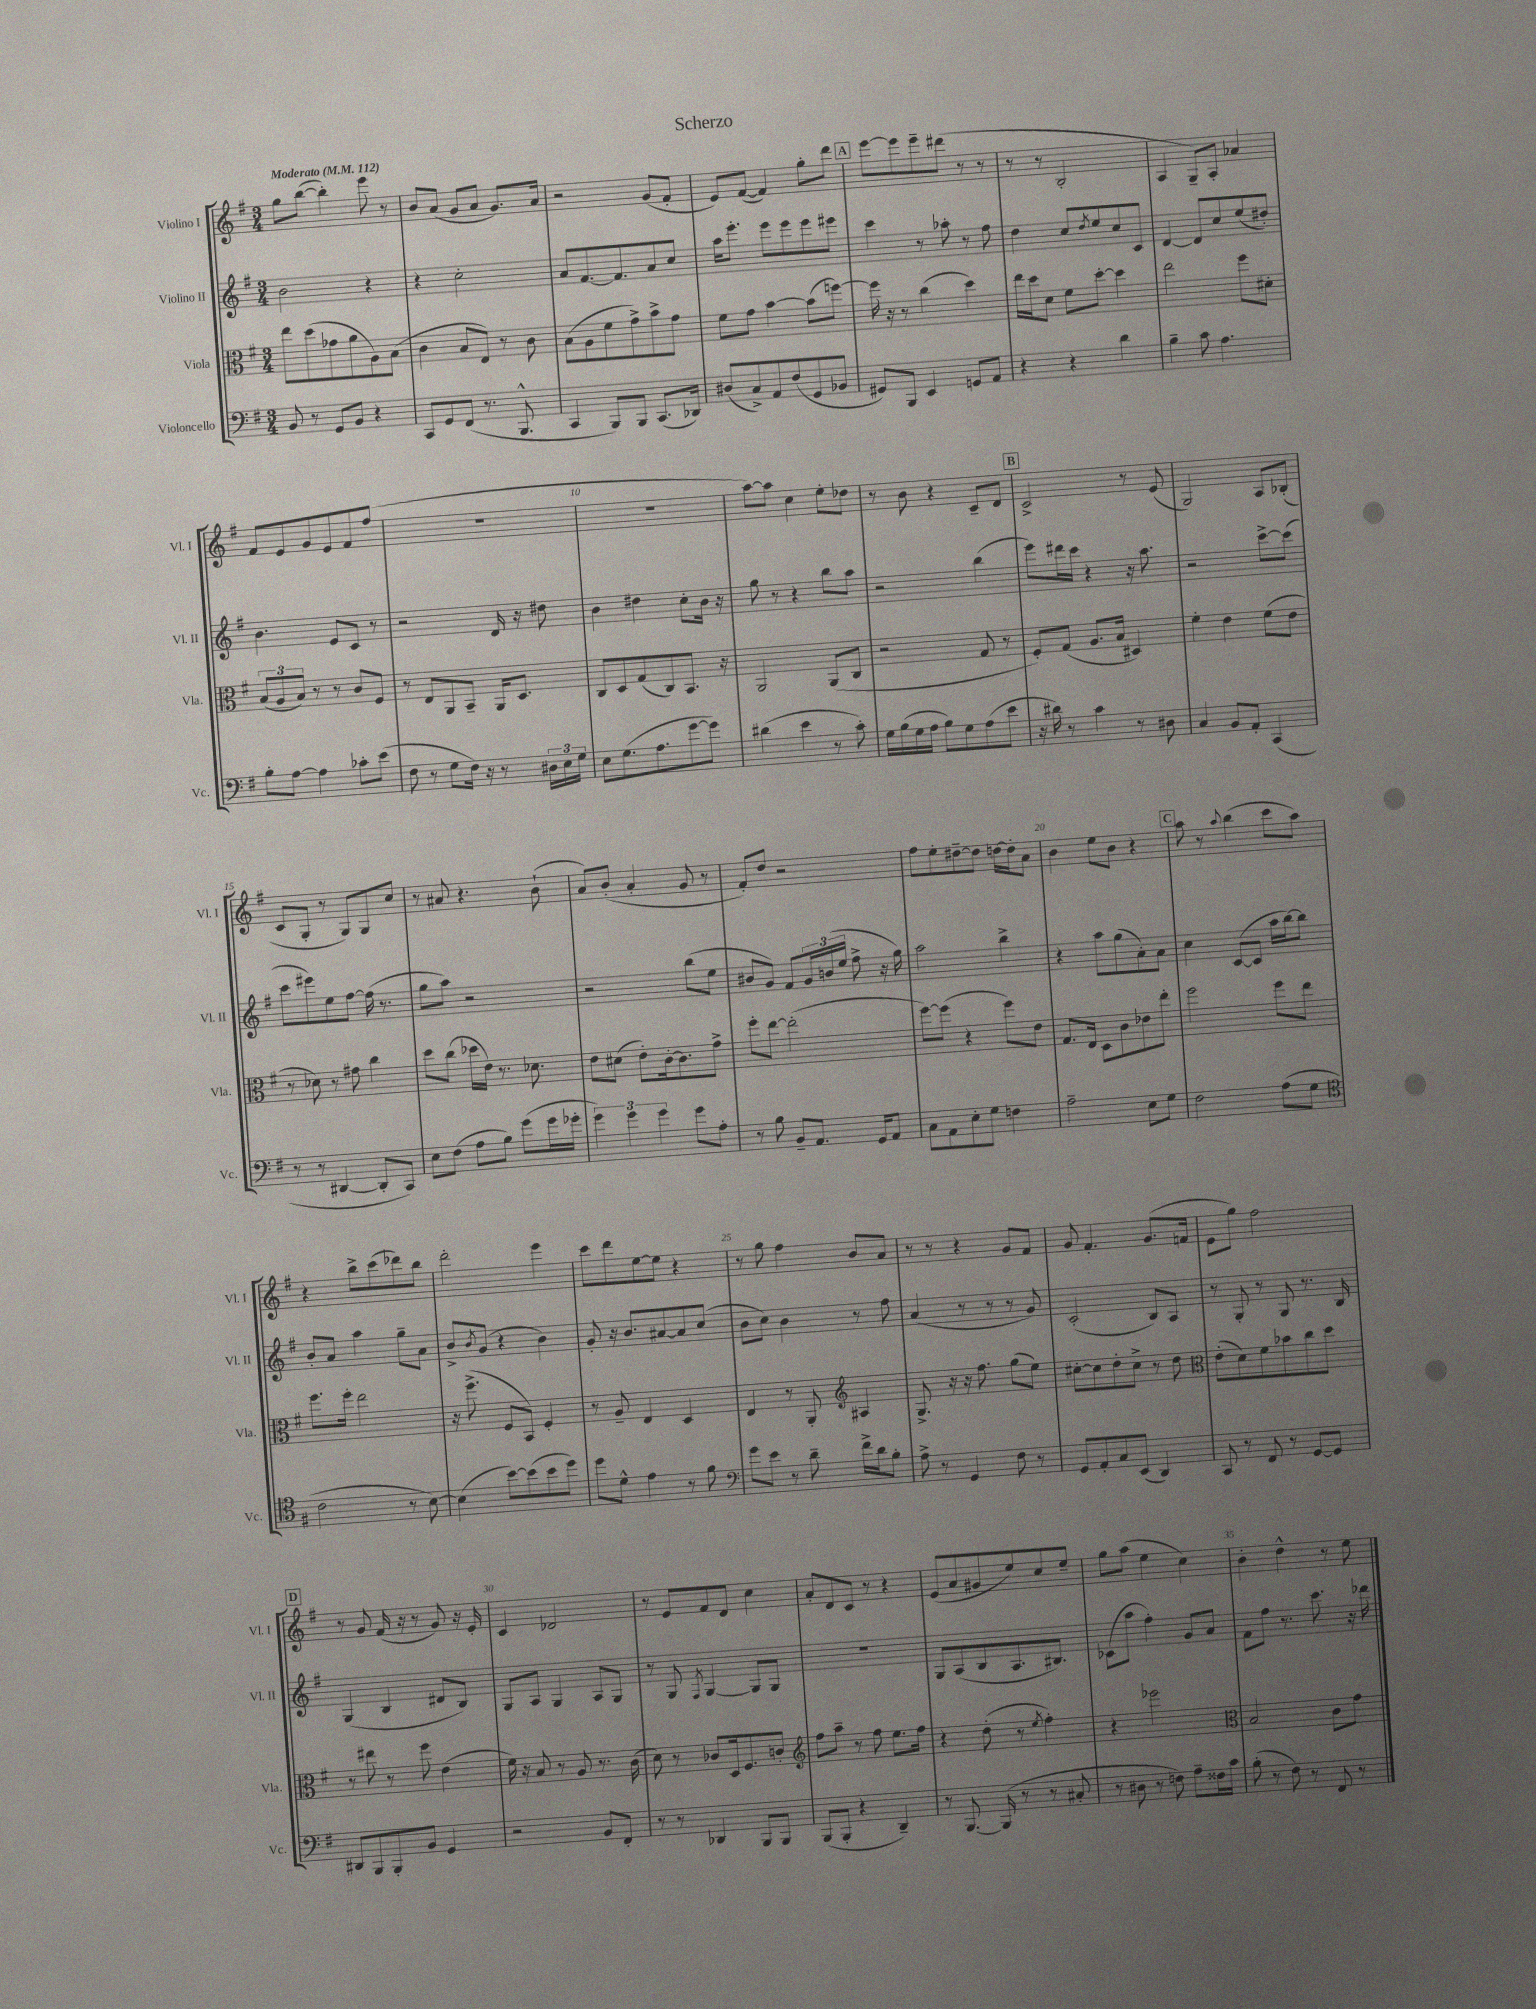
\header { title = "Scherzo" }
<<
\new StaffGroup <<
\new Staff = "s0" \with { instrumentName = "Violino I" shortInstrumentName = "Vl. I" } {
    \clef treble \key g \major \numericTimeSignature \time 3/4 \tempo "Moderato" 4 = 112
    g''8 b''8~( b''4-.) e'''8 r8 |
    b'8 a'8( g'8 a'8 g'8.) a'16 |
    r2 g'8( fis'8-. |
    e'8) fis'8~( fis'4) g''8-. d'''8 |
    \mark \markup { \box "A" } e'''8~ e'''8 e'''8-- dis'''8( r8 r8 |
    r8 r8 b2-. |
    a4 g8--) a8-. aes'4 |
    fis'8 e'8 g'8 e'8 fis'8 fis''8( |
    R2. |
    R2. |
    a''8~) a''8 c''4 e''8-. des''8 |
    r8 b'8 r4 c'8-- d'8 |
    \mark \markup { \box "B" } c'2-> r8 e'8( |
    g2) a8 bes8-.( |
    c'8 g8-. r8 g8) g8 c''8 |
    r8 ais'8 r4. b'8-!( |
    a'8) b'8-.( a'4-. g'8 r8 |
    fis'8-.) d''8 r2 |
    fis''8 e''8-. dis''8~-- dis''8 d''16~ d''16-. a'8 |
    b'4 e''8 b'8 r4 |
    \mark \markup { \box "C" } a''8 r8 \appoggiatura { a''8 } b''4( c'''8 a''8) |
    r4 b''8-> c'''8( des'''8) b''8 |
    d'''2-. e'''4 |
    c'''8 d'''8 e''8~ e''8 r4 |
    r8 g''8 fis''4 b'8 a'8 |
    r8 r8 r4 g'8 fis'8 |
    g'8 fis'4.-. g'8.( f'16 |
    e'8 g''8) fis''2 |
    \mark \markup { \box "D" } r8 g'8 fis'16( r16 r8 g'8) r16 e'16-. |
    c'4 des'2 |
    r8 e'8 fis'8 d'8 c''4 |
    a'8-. d'8 c'8 r8 r4 |
    e'8( a'8 gis'8 e''8) c''8 e''8-- |
    g''8 a''8( e''4 c''4) |
    b'4-. d''4-^ r8 e''8 \bar "|." |
}
\new Staff = "s1" \with { instrumentName = "Violino II" shortInstrumentName = "Vl. II" } {
    \clef treble \key g \major \numericTimeSignature \time 3/4
    b'2 r4 |
    r4 c''2-. |
    a'8 fis'8.~ fis'8. a'8 c''8 |
    a''16 e'''8.-. e'''8 e'''8 e'''8 eis'''8 |
    \mark \markup { \box "A" } c'''4 r8 aes''8-. r8 fis''8 |
    d''4 c''8 \acciaccatura { d''8 } e''8 c''8 c'8 |
    d'4~ d'8 c''8 e''8( dis''8-.) |
    b'4. e'8 c'8 r8 |
    r2 d'16 r16 dis''8 |
    b'4 dis''4 c''8-. b'16 r16 |
    g''8 r8 r4 b''8 a''8 |
    r2 b''4( |
    \mark \markup { \box "B" } e'''8) dis'''16 c'''16 r4 r16 a''8. |
    r2 c'''8~-> c'''8( |
    c'''8 eis'''8) e''8 fis''8~ fis''16( r8. |
    g''8 a''8) r2 |
    r2 b''8( e''8 |
    bis'8 g'8) fis'8 \tuplet 3/2 { g'16 b'16( e''16 } fis''8-> r16 g''16) |
    a''2 b''4-> |
    r4 a''8 g''8( a'8-.) a'8 |
    \mark \markup { \box "C" } c''4 c'8~( c'8 a''16 b''16~) b''8 |
    b'8-. a'8 a''4 g''8-- a'8 |
    b'8-> \acciaccatura { b'8 } g'8( r4 b'4) |
    g'8-. r16 b'8. ais'8~ ais'8 c''8( |
    b'8 c''8) b'4 r8 fis''8 |
    a'4( r8 r8 r8 g'8) |
    c'2-.( b8) a8 |
    r8 g8-. r8 g8 r8. b16 |
    \mark \markup { \box "D" } g4( b4 dis'8 b8) |
    g8 a8 g4 a8 g8 |
    r8 g8 \acciaccatura { fis8 } g4~ g8 g8 |
    R2. |
    g8 a8( b8 a8. bis8.) |
    ces'8( a''8 fis''4-.) g'8 a'8 |
    fis'8 fis''8 r8. c'''8. r16 des'''16 \bar "|." |
}
\new Staff = "s2" \with { instrumentName = "Viola" shortInstrumentName = "Vla." } {
    \clef alto \key g \major \numericTimeSignature \time 3/4
    e''8 d''8( ges'8 a'8 a8) b8( |
    c'4 b8 e8) r8 c'8 |
    b8( a8 fis'8 g'8->) b'8-> g'8 |
    fis'8 g'8 b'4~ b'8( f''8~) |
    \mark \markup { \box "A" } f''16 r16 r8 c''4( d''4) |
    e''16 d''16 d'8 fis'8 d''8~-. d''4 |
    e''2 fis''8 dis'8-. |
    \tuplet 3/2 { b8( a8 b8) } r8 r8 c'8 fis8 |
    r8 e8 a,8 b,8-- a,16 d8. |
    c8 d8 g8( c8) b,8. r16 |
    a,2 a,8( c8 |
    r2 g8 r8 |
    \mark \markup { \box "B" } fis8-.) g8( a8. b16 dis4) |
    fis'4-. e'4 fis'8( e'8 |
    r8 des'8) r8 gis'8 c''4 |
    d''8 c''8( des''16 e'16) r8. des'8. |
    e'8 dis'8( e'8-.) c'16~-. c'8. g'8-> |
    fis''8-. e''8~ e''2-.( |
    fis''8~) fis''8( r4 fis''8) e'8 |
    g8. e16 d8 c'8 ees'8 e''8-. |
    \mark \markup { \box "C" } fis''2 fis''8 e''8 |
    fis''8. fis''16-. e''2 |
    r16 fis''8.->( fis8 b,8) fis4-. |
    r8 a8-- e4 d4 |
    e4 r8 a,8-. \clef treble ais4 |
    g8.-> r16 r16 fis''8. g''8( e''8) |
    cis''8~-. cis''8 d''8-. cis''8-> r8 d''8 |
    \clef alto e'8-.( d'8) fis'8 bes'8 c''8 d''8 |
    \mark \markup { \box "D" } r8 eis''8 r8 fis''8 e'4( |
    fis'16) r16 b8 r8 a8 r8. c'16( |
    d'8) r8 ces'8 d16 fis8. c'8-. |
    \clef treble fis''8 a''8-- r8 fis''8 e''8. fis''16 |
    r4 d''8-.( r8 \acciaccatura { e''8 } fis''4-.) |
    r4 ees'''2 |
    \clef alto b2 c'8 g'8 \bar "|." |
}
\new Staff = "s3" \with { instrumentName = "Violoncello" shortInstrumentName = "Vc." } {
    \clef bass \key g \major \numericTimeSignature \time 3/4
    b,8 r8 g,8 b,8 r4 |
    c,8 g,8 fis,8( r8. b,,8.-^ |
    c,4 b,,8) b,,8 c,8.( des,16) |
    dis8( c8->) a,8 fis8( g,8 bes,8 |
    \mark \markup { \box "A" } gis,8) b,,8 e,4 g,8 a,8 |
    r4 r4 d'4 |
    b4-- c'8 a4. |
    b8-. a8~ a4 ces'8-. e'8( |
    fis8 r8 g8 fis16) r16 r8 \tuplet 3/2 { dis16 e16 g16 } |
    e8 g8.( a8. g'8~ g'8) |
    dis'4( e'4 r8 c'8-.) |
    g16 b16( g16 a16 b8) g8 a8( e'8 |
    \mark \markup { \box "B" } r16 dis'16) r8 c'4 r8 dis8 |
    c4 b,8 a,8-. c,4( |
    r8 r8 dis,4~ dis,8-. c,8) |
    e8 fis8( a8 b8) g'8( g'16 ges'16-. |
    \tuplet 3/2 { g'4) g'4 g'4 } g'8 a8-. |
    r8 b8 b,8-- a,8. g,16 a,8 |
    c8 a,8 e8-. g8 f4 |
    a2-- e8 g8 |
    \mark \markup { \box "C" } fis2 a8( g8 |
    \clef tenor c'2 r8 b8~) |
    b4( b'8~) b'8( b'8 d''8) |
    d''8 d'8-^ e'4 r8 fis'8 |
    \clef bass g'8 e'8 r8 d'8-- fis'16-> d'16 b8-. |
    a8-> r8 g,4 fis8 r8 |
    g,8 a,8-. c8 e,8( d,4) |
    c,8 r8 fis,8 r8 g,8~ g,8 |
    \mark \markup { \box "D" } dis,8 b,,8 b,,8-. b,8 g,4 |
    r2 b,8 fis,8-. |
    r8 r8 des,4 b,,8 b,,8 |
    b,,8( b,,8-. r4 d,4--) |
    r8 b,,8.~ b,,16( r8 r8 cis8-. |
    r8 dis8 r8 f8) a8-- fisis16 c'16 |
    b8-.( r8 fis8) r8 fis,8 r8 \bar "|." |
}
>>
>>
\layout { \context { \Score \override BarNumber.break-visibility = ##(#f #t #t) barNumberVisibility = #(every-nth-bar-number-visible 5) } }
